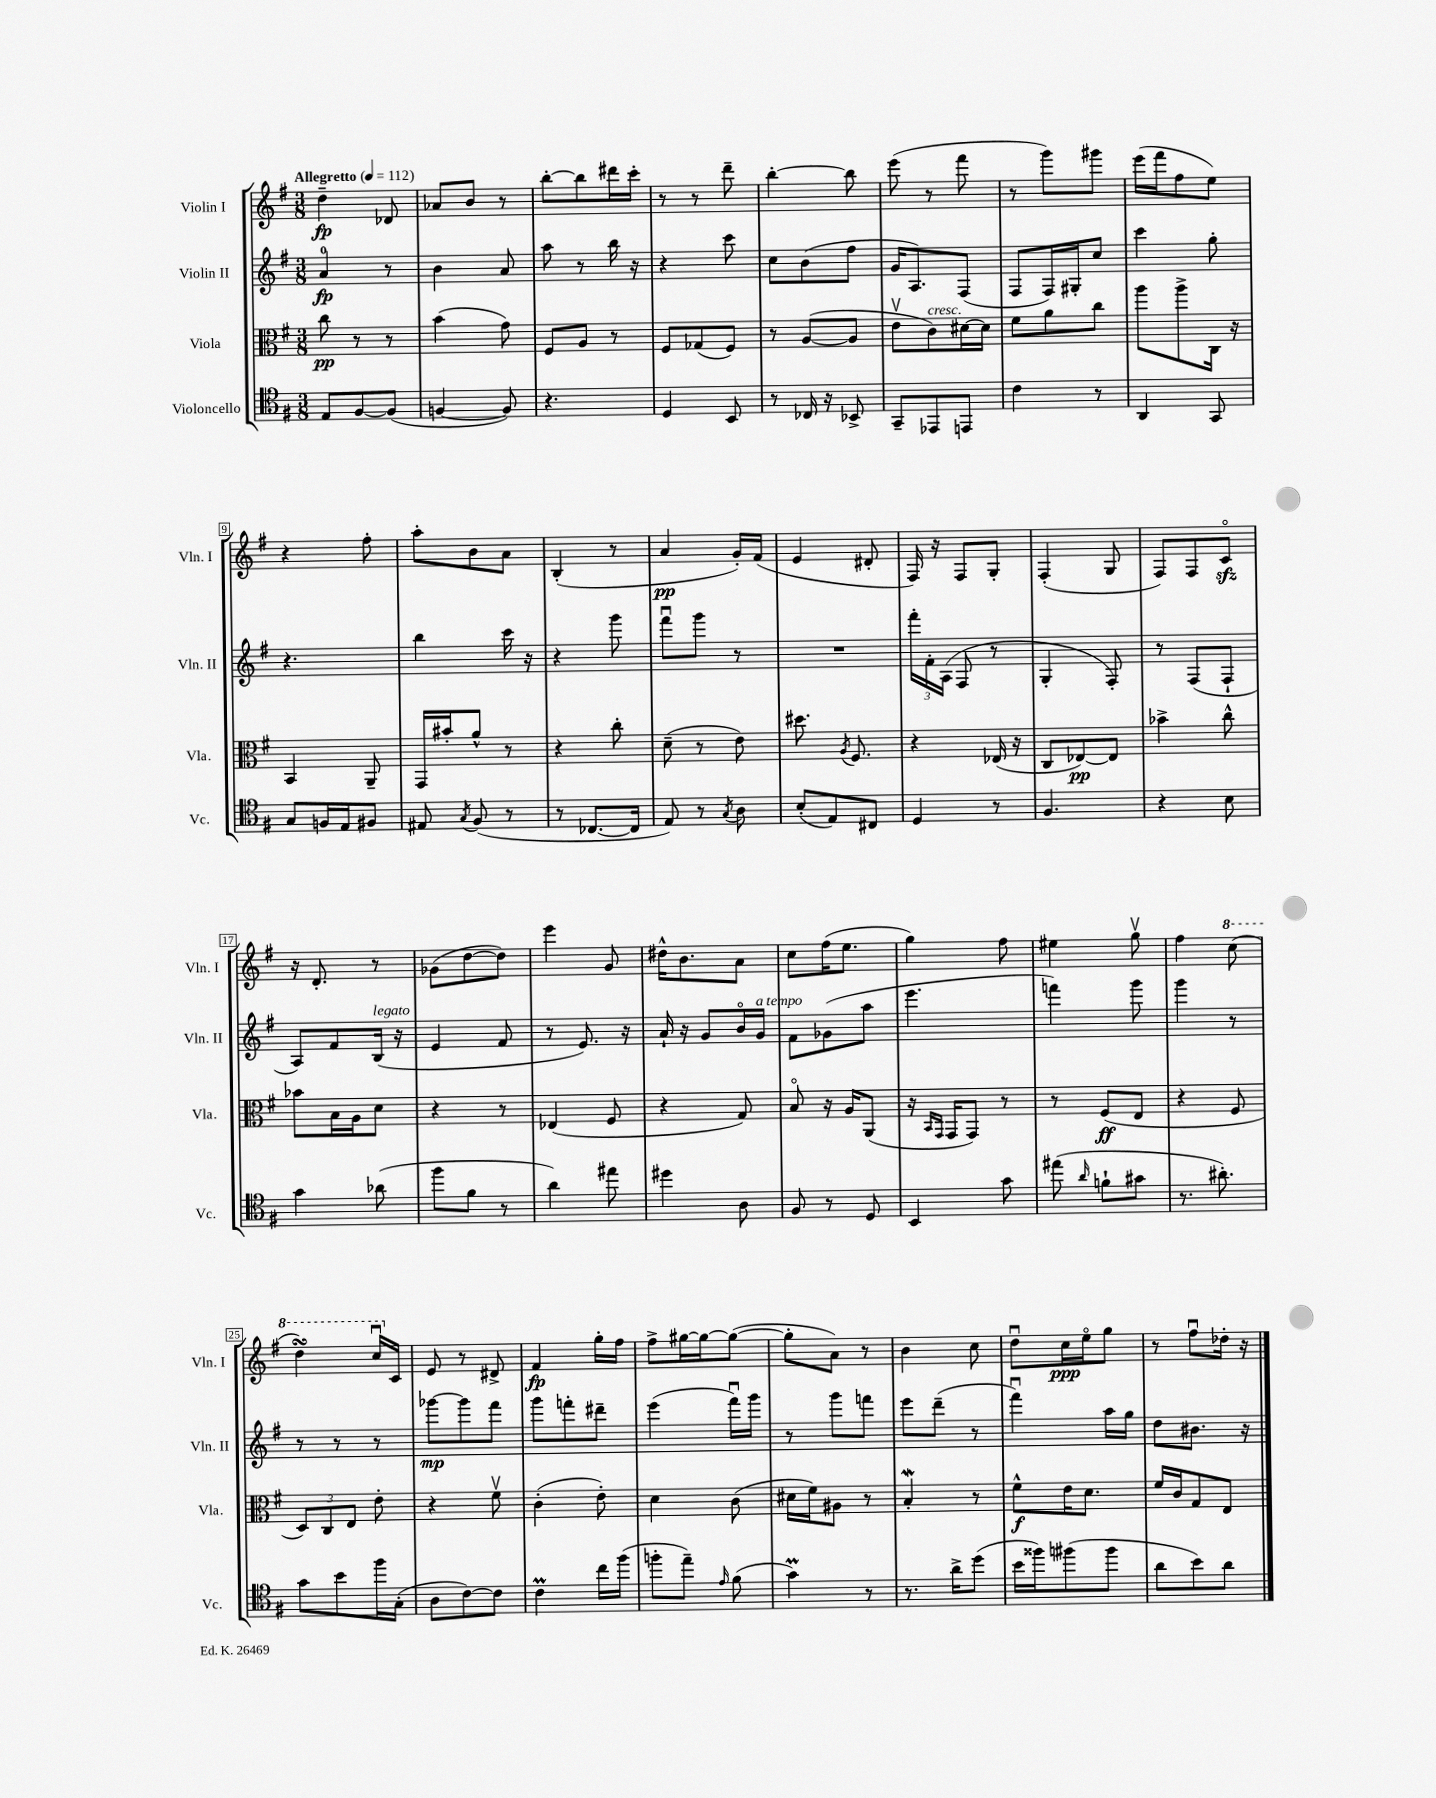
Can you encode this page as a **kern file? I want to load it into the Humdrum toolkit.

**kern	**kern	**dynam	**kern	**dynam	**kern	**dynam
*part4	*part3	*part3	*part2	*part2	*part1	*part1
*staff4	*staff3	*staff3	*staff2	*staff2	*staff1	*staff1
*I"Violoncello	*I"Viola	*	*I"Violin II	*	*I"Violin I	*
*I'Vc.	*I'Vla.	*	*I'Vln. II	*	*I'Vln. I	*
*clefC4	*clefC3	*	*clefG2	*	*clefG2	*
*k[f#]	*k[f#]	*	*k[f#]	*	*k[f#]	*
*M3/8	*M3/8	*	*M3/8	*	*M3/8	*
*MM112	*MM112	*	*MM112	*	*MM112	*
=1	=1	=1	=1	=1	=1	=1
!	!	!	!	!	!LO:TX:a:B:t=Allegretto	!
8E/L	8cc\	pp	4a/	fp	4dd~\	fp
[8F#/	8r	.	.	.	.	.
(8F#/J]	8r	.	8r	.	8d-X/	.
=2	=2	=2	=2	=2	=2	=2
[4Fn/	(4b\	.	4b\	.	8a-X/L	.
.	.	.	.	.	8b/J	.
8F/])	8g\)	.	8a/	.	8r	.
=3	=3	=3	=3	=3	=3	=3
4.r	8F#/L	.	8aa\	.	[8bb'\L	.
.	8A/J	.	8r	.	8bb\]	.
.	8r	.	16bb\	.	16ddd#X\L	.
.	.	.	16r	.	16ccc'\JJ	.
=4	=4	=4	=4	=4	=4	=4
4D/	8F#/L	.	4r	.	8r	.
.	(8G-X/	.	.	.	8r	.
8BB/	8F#/J)	.	8ccc\	.	8ddd~\	.
=5	=5	=5	=5	=5	=5	=5
8r	8r	.	8cc\L	.	[4bb'\	.
16C-X/	([8A/L	.	(8b\	.	.	.
16r	.	.	.	.	.	.
8BB-X^/	8A/J]	.	8ff#\J	.	8bb\]	.
=6	=6	=6	=6	=6	=6	=6
8GG~/L	8ev\L	.	16g/KL	.	(8eee\	.
.	.	.	8.A/)	.	.	.
!	!LO:TX:a:i:t=cresc.	!	!	!	!	!
8EE-X/	8c\)	.	.	.	8r	.
8EEn/J	[16d#X\L	.	(8F#/J	.	8fff#\	.
.	16d#\JJ]	.	.	.	.	.
=7	=7	=7	=7	=7	=7	=7
4c\	8f#\L	.	8F#/L	.	8r	.
.	8a\	.	16F#/L)	.	8ggg\L)	.
.	.	.	16G#X'/J	.	.	.
8r	8cc\J	.	8cc/J	.	8ggg#X\J	.
=8	=8	=8	=8	=8	=8	=8
4AA/	8aa\L	.	4ccc\	.	(16eee\LL	.
.	.	.	.	.	16fff#\J	.
.	8aa^\	.	.	.	8ff#\	.
8GG/	16C\Jk	.	8gg'\	.	8ee\J)	.
.	16r	.	.	.	.	.
!!LO:LB:g=z
=9	=9	=9	=9	=9	=9	=9
8G/L	4BB/	.	4.r	.	4r	.
16Fn/L	.	.	.	.	.	.
16E/J	.	.	.	.	.	.
8F#X/J	8AA~/	.	.	.	8ff#'\	.
=10	=10	=10	=10	=10	=10	=10
8E#X/	16GG/LL	.	4bb\	.	8aa'\L	.
.	16b#X'/J	.	.	.	.	.
8qG/	.	.	.	.	.	.
(8F#/	8a^^/J	.	.	.	8b\	.
8r	8r	.	16ccc\	.	8a\J	.
.	.	.	16r	.	.	.
=11	=11	=11	=11	=11	=11	=11
8r	4r	.	4r	.	(4B'/	.
[8.C-X/L	.	.	.	.	.	.
.	8cc'\	.	8ggg\	.	8r	.
16C-/Jk]	.	.	.	.	.	.
=12	=12	=12	=12	=12	=12	=12
8E/)	(8d~\	.	8fff#u\L	.	4a/	pp
8r	8r	.	8ggg\J	.	.	.
8qG/	.	.	.	.	.	.
8A\	8e\)	.	8r	.	16g'/LL)	.
.	.	.	.	.	(16f#/JJ	.
=13	=13	=13	=13	=13	=13	=13
(8B'/L	8.dd#X\	.	4.r	.	4e/	.
8E/)	.	.	.	.	.	.
.	8qA/	.	.	.	.	.
.	8.F#/	.	.	.	.	.
8C#X/J	.	.	.	.	8d#X'/	.
=14	=14	=14	=14	=14	=14	=14
4D/	4r	.	24fff#'\LL	.	16F#/)	.
.	.	.	24f#'\	.	.	.
.	.	.	.	.	16r	.
.	.	.	(24A\JJ	.	.	.
.	.	.	8F#/	.	8F#/L	.
8r	(16E-X/	.	8r	.	8G'/J	.
.	16r	.	.	.	.	.
=15	=15	=15	=15	=15	=15	=15
4.F#/	8C/L	.	4G'/	.	(4F#'/	.
.	[8E-X/)	pp	.	.	.	.
.	8E-/J]	.	8F#'/)	.	8G/	.
=16	=16	=16	=16	=16	=16	=16
4r	4b-X^\	.	8r	.	8F#/L)	.
.	.	.	(8F#/L	.	8F#/	.
8B\	8cc^^\	.	8F#`/J	.	8czz/J	.
!!LO:LB:g=z
=17	=17	=17	=17	=17	=17	=17
4g\	8b-X\L	.	8A/L)	.	16r	.
.	.	.	.	.	8.d'/	.
.	16B\L	.	8f#/	.	.	.
.	16A\J	.	.	.	.	.
!	!	!	!LO:TX:a:i:t=legato	!	!	!
(8a-X\	8d\J	.	(16B/Jk	.	8r	.
.	.	.	16r	.	.	.
=18	=18	=18	=18	=18	=18	=18
8ff#\L	4r	.	4e/	.	(8g-X\L	.
8f#\J	.	.	.	.	[8dd\	.
8r	8r	.	8f#/	.	8dd\J])	.
=19	=19	=19	=19	=19	=19	=19
4a\)	(4E-X/	.	8r	.	4eee\	.
.	.	.	8.e/)	.	.	.
8ee#X\	8F#/	.	.	.	8g/	.
.	.	.	16r	.	.	.
=20	=20	=20	=20	=20	=20	=20
4dd#X\	4r	.	16a`/	.	16dd#X^^\KL	.
.	.	.	16r	.	8.b\	.
.	.	.	8g/L	.	.	.
8A\	8G/)	.	16b/L	.	8a\J	.
!	!	!	!LO:TX:a:i:t=a tempo	!	!	!
.	.	.	16g/JJ	.	.	.
=21	=21	=21	=21	=21	=21	=21
8F#/	8B/	.	8f#\L	.	8cc\L	.
8r	16r	.	(8g-X\	.	(16ff#\K	.
.	16A/KL	.	.	.	8.ee\J	.
8D/	(8AA/J	.	8aa\J	.	.	.
=22	=22	=22	=22	=22	=22	=22
4BB/	16r	.	4.eee\	.	4gg\)	.
.	16qqBB/LL	.	.	.	.	.
.	16qqGG/JJ	.	.	.	.	.
.	16GG/KL	.	.	.	.	.
.	8GG/J)	.	.	.	.	.
8g\	8r	.	.	.	8ff#\	.
=23	=23	=23	=23	=23	=23	=23
(8ee#X\	8r	.	4fffn\)	.	4ee#X\	.
16qqa/	.	.	.	.	.	.
8fn`\L	(8F#/L	ff	.	.	.	.
8g#X\J	8E/J	.	8ggg\	.	8ggv\	.
=24	=24	=24	=24	=24	=24	=24
8.r	4r	.	4ggg\	.	4ff#\	.
8.a#X'\)	.	.	.	.	.	.
*	*	*	*	*	*8va	*
.	8F#/	.	8r	.	(8ccc\	.
!!LO:LB:g=z
=25	=25	=25	=25	=25	=25	=25
8g\L	12D/L)	.	8r	.	4dddsSSS\)	.
.	12C/	.	.	.	.	.
8b\	.	.	8r	.	.	.
.	12E/J	.	.	.	.	.
16ff#\L	8e'\	.	8r	.	16cccu/LL	.
*	*	*	*	*	*X8va	*
(16G'\JJ	.	.	.	.	16c/JJ	.
=26	=26	=26	=26	=26	=26	=26
8A\L	4r	.	[8ggg-X\L	mp	8e/	.
[8c\)	.	.	8ggg-\]	.	8r	.
8c\J]	8f#v\	.	8fff#\J	.	8d#X^/	.
=27	=27	=27	=27	=27	=27	=27
4cM\	(4c'\	.	8ggg\L	.	4f#/	fp
.	.	.	8fffn'\	.	.	.
16cc\LL	8e'\)	.	8ddd#X~\J	.	16gg'\LL	.
(16ff#\JJ	.	.	.	.	16ff#\JJ	.
=28	=28	=28	=28	=28	=28	=28
8ffn'\L	4d\	.	(4eee\	.	8ff#^\L	.
8ee~\J)	.	.	.	.	[16gg#X\L	.
.	.	.	.	.	16gg#\J_	.
16qqe/	.	.	.	.	.	.
(8f#\	(8c\	.	16fff#u\LL)	.	(8gg#\J_	.
.	.	.	16ggg\JJ	.	.	.
=29	=29	=29	=29	=29	=29	=29
4gM\)	16d#X\LL	.	8r	.	8gg#'\L]	.
.	16f#\J)	.	.	.	.	.
.	8A#X\J	.	8ggg\L	.	8a\J)	.
8r	8r	.	8fffn\J	.	8r	.
=30	=30	=30	=30	=30	=30	=30
8.r	4BW'/	.	8eee\L	.	4b\	.
.	.	.	(8ddd~\J	.	.	.
16a^\KL	.	.	.	.	.	.
(8dd\J	8r	.	8r	.	8cc\	.
=31	=31	=31	=31	=31	=31	=31
16b\LL	8f#^^\L	f	4fff#u\)	.	8ddu\L	.
16ff##X\J)	.	.	.	.	.	.
(8ff#X\	16e\K	.	.	.	16cc\L	ppp
.	8.d\J	.	.	.	16ee\J	.
8ff#\J	.	.	16aa\LL	.	8gg\J	.
.	.	.	16gg\JJ	.	.	.
=32	=32	=32	=32	=32	=32	=32
8a\L	16f#/LL	.	8dd\L	.	8r	.
.	16c/J	.	.	.	.	.
8b\)	8G/	.	8.b#X\J	.	8ff#u\L	.
8a\J	8E/J	.	.	.	16dd-X'\Jk	.
.	.	.	16r	.	16r	.
==	==	==	==	==	==	==
*-	*-	*-	*-	*-	*-	*-
